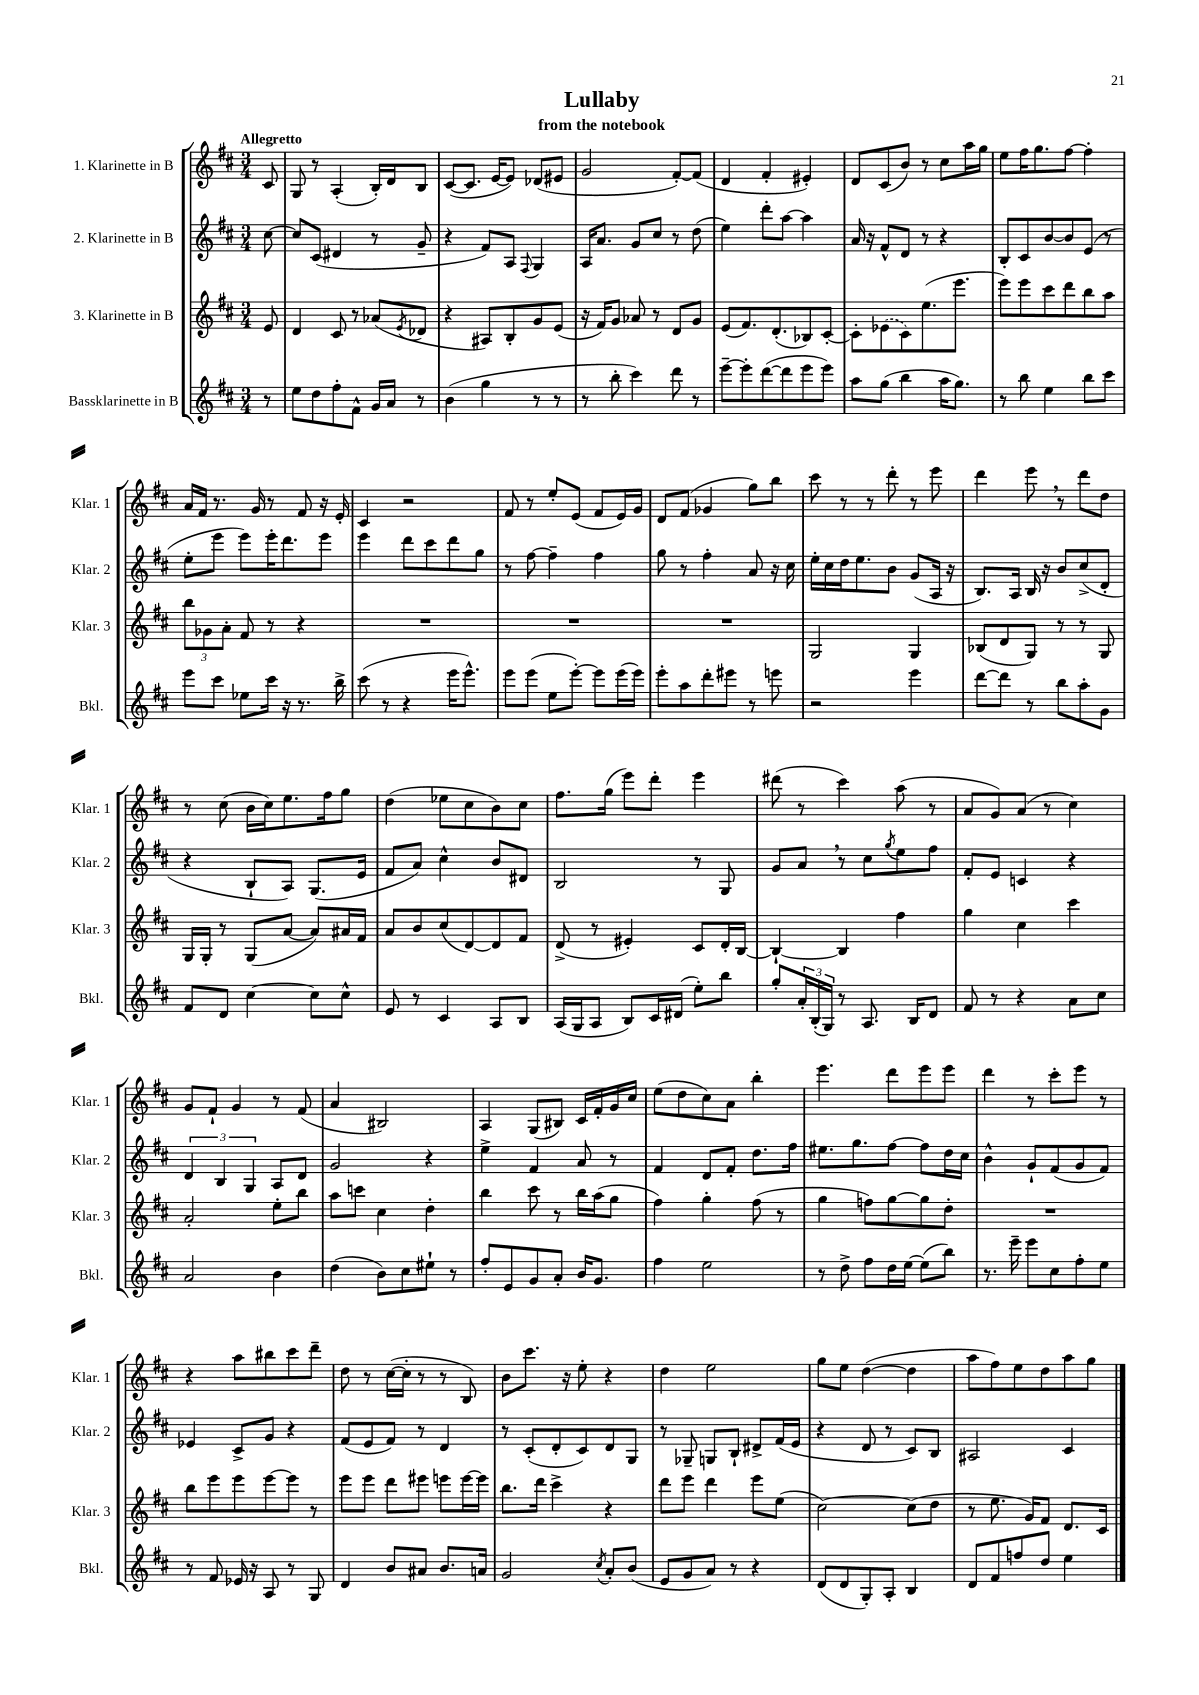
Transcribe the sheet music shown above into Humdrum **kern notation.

**kern	**kern	**kern	**kern
*staff4	*staff3	*staff2	*staff1
*clefG2	*clefG2	*clefG2	*clefG2
*k[f#c#]	*k[f#c#]	*k[f#c#]	*k[f#c#]
*M3/4	*M3/4	*M3/4	*M3/4
8r	8e	[8cc#	8c#
=	=	=	=
8ee	4d	8cc#]	8G
8dd	.	(8c#	8r
8ff#'	8c#	4d#	(4A'
8f#^^	8r	.	.
16g	(8a-	8r	16B')
16a	.	.	16d
.	8qe	.	.
8r	8d-	8g~	8B
=	=	=	=
(4b	4r	4r	([8c#
.	.	.	8.c#]
4gg	8A#)	8f#)	.
.	.	.	[16e
.	8B'	8A	8e])
.	.	8qqF#	.
8r	8g	4G	(8d-
8r	(8e	.	8e#
=	=	=	=
8r	16r	16A	2g
.	16f#)	8.a	.
8bb'	8g	.	.
4ccc#)	8a-	8g	.
.	8r	8cc#	.
8ddd	8d	8r	[8f#')
8r	8g	(8dd	(8f#]
=	=	=	=
[8eee~	(8e	4ee)	4d
8eee']	8.f#)	.	.
([8ddd	.	8ddd'	4f#'
.	(8.d'	.	.
8ddd]	.	[8aa	.
8eee	8B-)	4aa]	4e#')
8eee)	[8c#'	.	.
=	=	=	=
8aa	8c#']	16a	8d
.	.	16r	.
(8gg	(8e-	8f#^^	(8c#
4bb	8c#)	8d	8b)
.	(8.ee	8r	8r
16aa	.	4r	8cc#
8.gg)	8.eee	.	.
.	.	.	16aa
.	.	.	16gg
=	=	=	=
8r	8eee)	8B'	8ee
8bb	8eee	8c#	16ff#
.	.	.	8.gg
4ee	8ccc#	[8b	.
.	8ddd	8b]	[8ff#
8bb	8bb	(8e	4ff#']
8ccc#	8aa	8r	.
=	=	=	=
8eee	12bb	8ee'	16a
.	.	.	16f#
.	12g-	.	.
8ccc#	.	8eee	8.r
.	12a'	.	.
8ee-	8f#	8eee)	.
.	.	.	16g
16ccc#	8r	16eee'	8r
16r	.	8.ddd	.
8.r	4r	.	8f#
.	.	8eee	16r
16bb^	.	.	16e'
=	=	=	=
(8ccc#	2.r	4eee	4c#
8r	.	.	.
4r	.	8ddd	2r
.	.	8ccc#	.
16eee	.	8ddd	.
8.eee^^)	.	.	.
.	.	8gg	.
=	=	=	=
8eee	2.r	8r	8f#
(8eee	.	[8ff#	8r
8ee	.	4ff#~]	8ee'
[8eee')	.	.	(8e
8eee]	.	4ff#	8f#
(16eee	.	.	16e)
16eee)	.	.	16g
=	=	=	=
8eee'	2.r	8gg	8d
8aa	.	8r	(8f#
8ddd'	.	4ff#'	4g-
8eee#	.	.	.
8r	.	8a	8gg)
8eee	.	16r	8bb
.	.	16cc#	.
=	=	=	=
2r	2G	16ee'	8ccc#
.	.	16cc#	.
.	.	16dd	8r
.	.	8.ee	.
.	.	.	8r
.	.	8b	8ddd'
4eee	4G	(8g	8r
.	.	16A	8eee
.	.	16r	.
=	=	=	=
[8ddd	(8B-	8.B)	4ddd
8ddd]	8d	.	.
.	.	16A	.
8r	8G)	16B	8eee
.	.	16r	.
8bb	8r	8b	8r
8aa'	8r	(8cc#^	8ddd
8g	8G	8d'	8dd
=	=	=	=
8f#	16G	4r	8r
.	16G'	.	.
8d	8r	.	(8cc#
[4cc#	(8G	8B`	16b
.	.	.	16cc#)
.	[8a	8A)	8.ee
8cc#]	8a])	(8.G	.
.	.	.	16ff#
8cc#^^	16a#	.	8gg
.	16f#	16e	.
=	=	=	=
8e	8a	8f#	(4dd
8r	8b	8a)	.
4c#	(8cc#	4cc#^^	8ee-
.	[8d)	.	8cc#
8A	8d]	8b	8b)
8B	8f#	8d#	8cc#
=	=	=	=
(16A	(8d^	2B	8.ff#
16G	.	.	.
8A	8r	.	.
.	.	.	(16gg
8B)	4e#')	.	8eee)
16c#	.	.	8ddd'
(16d#	.	.	.
8ee')	8c#	8r	4eee
8bb	16d'	8G	.
.	[16B	.	.
=	=	=	=
8gg'	4B`_	8g	(8ddd#
24a'	.	8a	8r
(24B'	.	.	.
24G)	.	.	.
8r	4B]	8r	4ccc#)
8.A	.	8cc#	.
.	.	8qgg	.
.	4ff#	8ee	(8aa
16B	.	.	.
8d	.	8ff#	8r
=	=	=	=
8f#	4gg	8f#'	8a
8r	.	8e	8g)
4r	4cc#	4c	(8a
.	.	.	8r
8a	4ccc#	4r	4cc#)
8cc#	.	.	.
=	=	=	=
2a	2a'	6d	8g
.	.	.	8f#`
.	.	6B	.
.	.	.	4g
.	.	6G	.
4b	8ee'	8A	8r
.	8bb	8d	(8f#
=	=	=	=
(4dd	8aa	2g	4a
.	8ccc	.	.
8b)	4cc#	.	2B#)
8cc#	.	.	.
8ee#`	4dd'	4r	.
8r	.	.	.
=	=	=	=
8ff#'	4bb	4ee^	4A
8e	.	.	.
8g	8ccc#	4f#	(8G
8a'	8r	.	8B#)
16b	16bb	8a	16c#
8.g	(16aa	.	16f#'
.	8gg	8r	16g
.	.	.	16cc#
=	=	=	=
4ff#	4ff#)	4f#	(8ee
.	.	.	8dd
2ee	4gg'	8d	8cc#)
.	.	8f#'	8a
.	(8ff#	8.dd	4bb'
.	8r	.	.
.	.	16ff#	.
=	=	=	=
8r	4gg	8.ee#	4.eee
8dd^	.	.	.
.	.	8.gg	.
8ff#	8ff)	.	.
16dd	[8gg	[8ff#	8ddd
[16ee	.	.	.
(8ee]	8gg]	8ff#]	8eee
8bb)	8dd'	16dd	8eee
.	.	16cc#	.
=	=	=	=
8.r	2.r	4b^^	4ddd
16eee~	.	.	.
8eee	.	8g`	8r
8cc#	.	(8f#	8ccc#'
8ff#'	.	8g	8eee
8ee	.	8f#)	8r
=	=	=	=
8r	8bb	4e-	4r
8f#	8eee	.	.
16e-	8eee	8c#^	8aa
16r	.	.	.
8A	[8eee	8g	8bb#
8r	8eee]	4r	8ccc#
8G	8r	.	8ddd~
=	=	=	=
4d	8eee	(8f#	8dd
.	8eee	8e	8r
8b	8ddd	8f#)	([16cc#
.	.	.	16cc#']
8a#	8eee#	8r	8r
8.b	8eee	4d	8r
.	[16eee	.	8B)
16a	16eee]	.	.
=	=	=	=
2g	8.bb	8r	8b
.	.	(8c#'	8.ccc#
.	16ddd	.	.
.	4ccc#^	8d'	.
.	.	.	16r
.	.	8c#)	8ee'
8qcc#	.	.	.
8a'	4r	8d	4r
(8b	.	8G	.
=	=	=	=
8e	8ddd	8r	4dd
8g	8eee	8G-~	.
8a)	4ddd	8G	2ee
8r	.	8B`	.
4r	8eee	8d#^	.
.	(8ee	(16f#	.
.	.	16e	.
=	=	=	=
(8d	[2cc#)	4r	8gg
8d	.	.	8ee
8G')	.	8d	([4dd
8A'	.	8r	.
4B	(8cc#]	8c#)	4dd]
.	8dd	8B	.
=	=	=	=
8d	8r	2A#	8aa
8f#	8.ee	.	8ff#)
8ff	.	.	8ee
.	16g)	.	.
8dd	8f#	.	8dd
4ee	8.d	4c#	8aa
.	.	.	8gg
.	16c#	.	.
==	==	==	==
*-	*-	*-	*-
